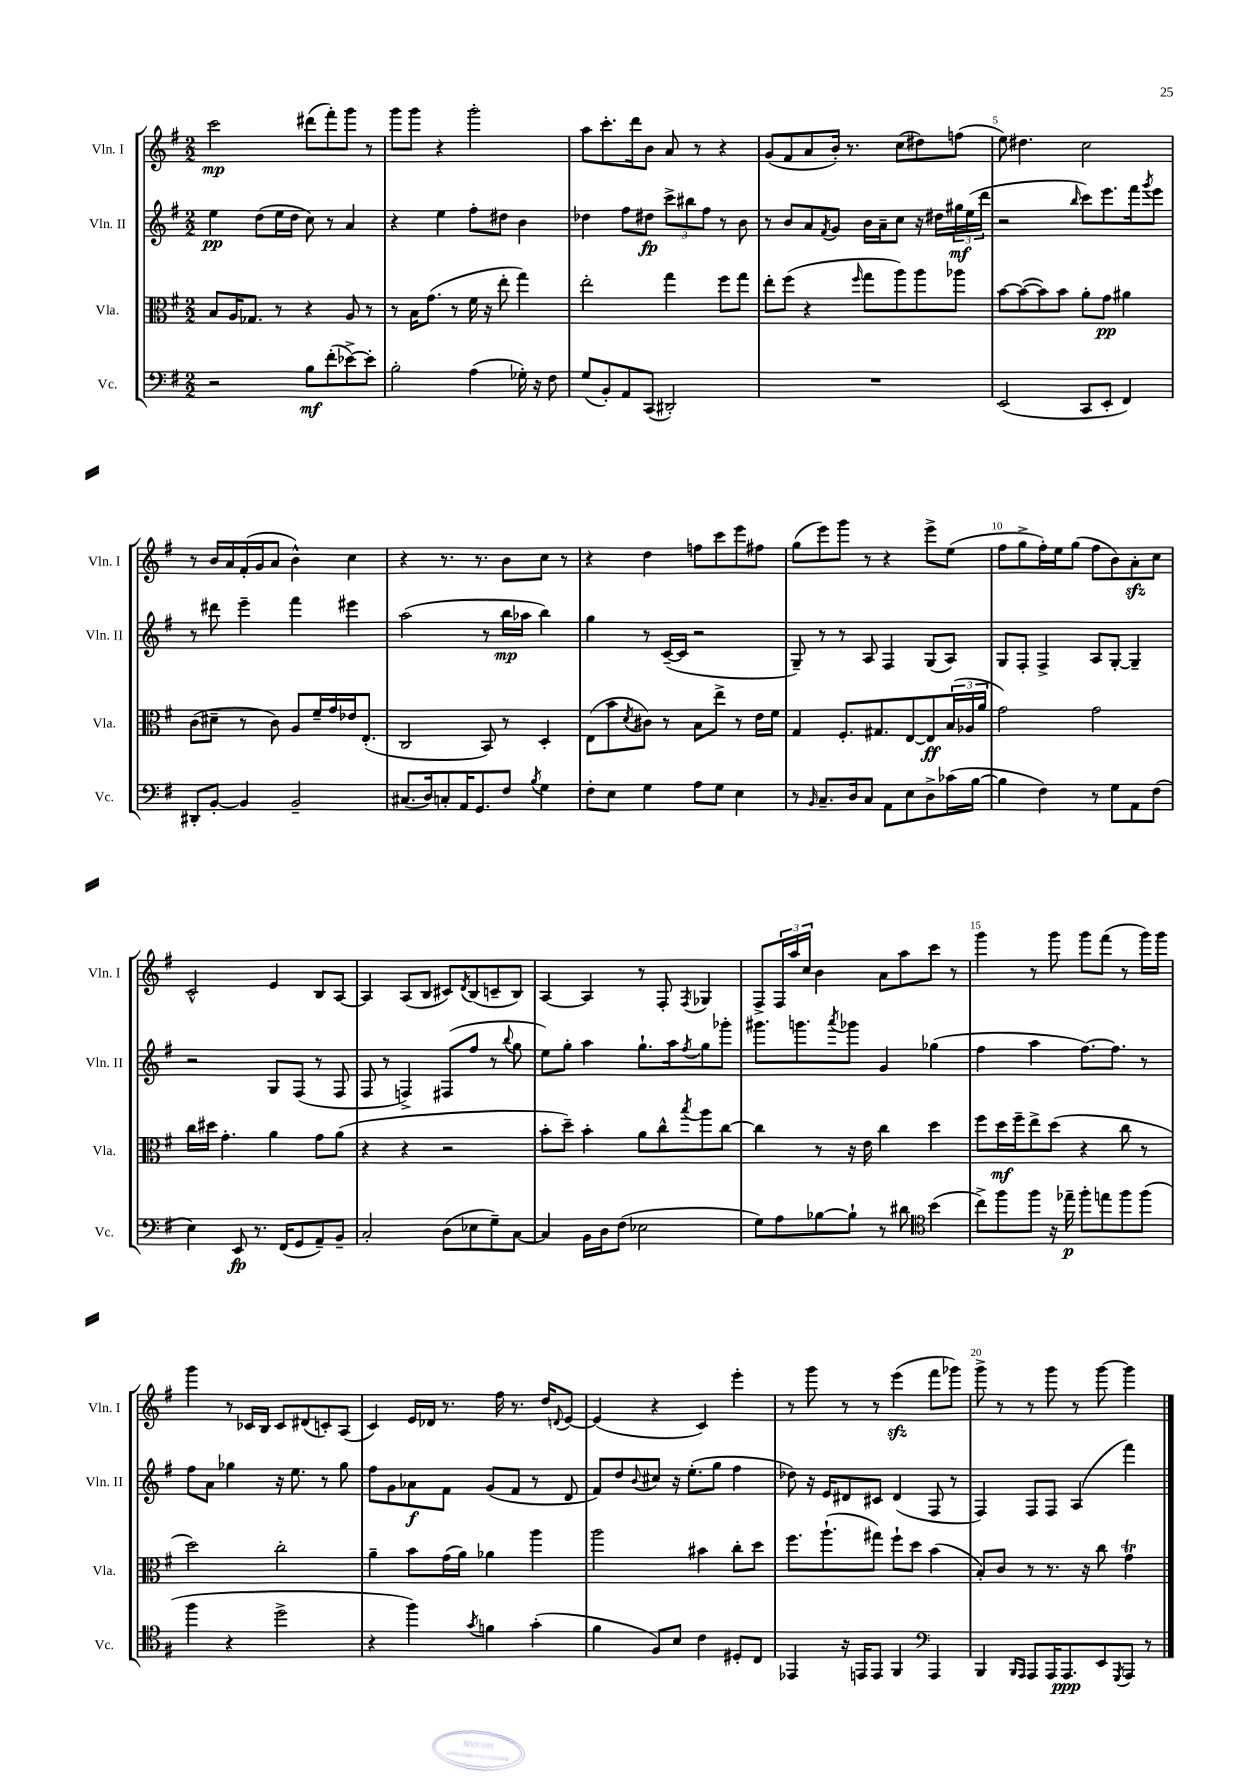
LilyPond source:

<<
\new StaffGroup <<
\new Staff = "s0" \with { instrumentName = "Vln. I" shortInstrumentName = "Vln. I" } {
    \clef treble \key g \major \numericTimeSignature \time 2/2
    c'''2\mp dis'''8( fis'''8-.) g'''8 r8 |
    g'''8 g'''8 r4 g'''2-. |
    a''8 c'''8.-. d'''16 b'8 a'8 r8 r4 |
    g'8( fis'8 a'8 b'16-.) r8. c''8( dis''8) f''8( |
    e''8) dis''4. c''2 |
    r8 b'16 a'16 fis'16-.( g'16 a'8 b'4-^) c''4 |
    r4 r8. r8. b'8 c''8 r8 |
    r4 d''4 f''8 c'''8 e'''8 fis''8 |
    g''8( e'''8) g'''8 r8 r4 e'''8-> e''8( |
    fis''8 g''8-> fis''16-.) e''16 g''8( fis''8 b'8) a'8-.\sfz c''8 |
    c'2-^ e'4 b8 a8~ |
    a4 a8( b8 cis'8) \acciaccatura { d'8 } b8( c'8-- b8) |
    a4~ a4 r8 fis8-. \acciaccatura { fis8 } ges4 |
    fis8-> \tuplet 3/2 { fis16 a''16 c''16 } b'4 a'8 a''8 c'''8 r8 |
    g'''4 r8 g'''8 g'''8 fis'''8( r8 g'''16) g'''16 |
    g'''4 r8 ces'16 b16 ces'8 dis'8( c'8-.) a8( |
    c'4) e'16 des'16 r8. fis''16 r8. d''16 \appoggiatura { d'8 } e'8~ |
    e'4( r4 c'4) e'''4-. |
    r8 g'''8 r8 r8 e'''4\sfz( fis'''8 ges'''8) |
    g'''8-> r8 r8 g'''8 r8 g'''8~ g'''4 \bar "|." |
}
\new Staff = "s1" \with { instrumentName = "Vln. II" shortInstrumentName = "Vln. II" } {
    \clef treble \key g \major \numericTimeSignature \time 2/2
    e''4\pp d''8( e''16 d''16 c''8) r8 a'4 |
    r4 e''4 fis''8-. dis''8 b'4 |
    des''4 fis''8 dis''8\fp \tuplet 3/2 { c'''8-> bis''8 fis''8 } r8 b'8 |
    r8 b'8 a'8 \acciaccatura { fis'8 } g'8 b'16 a'16-- c''8 r16 dis''16 \tuplet 3/2 { gis''16\mf e''16( d'''16 } |
    r2 \grace { b''16 } c'''8) e'''8. fis'''16 \acciaccatura { g'''8 } e'''8 |
    r8 dis'''8 e'''4-- fis'''4 eis'''4 |
    a''2( r8 b''16\mp aes''16 b''4) |
    g''4 r8 c'16~--( c'16 r2 |
    g8--) r8 r8 a8 fis4 g8( a8) |
    g8 fis8-. fis4-> a8 g8~-. g4-- |
    r2 g8 fis8( r8 fis8 |
    fis8 r8 f4->) fis8( fis''8 r8 \appoggiatura { b''8 } g''8 |
    e''8) g''8-. a''4 g''8.-! a''16 \acciaccatura { fis''8 } g''8 ges'''8-. |
    gis'''8. g'''8. \acciaccatura { a'''8 } ges'''8 g'4 ges''4( |
    fis''4 a''4 fis''8.~) fis''8. r8 |
    fis''8 a'8 ges''4 r16 e''8. r8 ges''8 |
    fis''8 g'8 aes'8\f fis'8 g'8( fis'8 r8 d'8 |
    fis'8) d''8 \appoggiatura { b'8 } cis''8 r16 e''8.-.( g''8 fis''4 |
    des''8) r16 e'16 dis'8 cis'8 dis'4( fis8 r8 |
    fis4) fis8 fis8 a4( fis'''4) \bar "|." |
}
\new Staff = "s2" \with { instrumentName = "Vla." shortInstrumentName = "Vla." } {
    \clef alto \key g \major \numericTimeSignature \time 2/2
    b8 a16 ges8. r8 r4 a8 r8 |
    r8 b16 g'8.( r8 fis'16 r16 e''8-. g''4) |
    e''2-. g''4 fis''8 g''8 |
    e''8-. fis''8( r4 \grace { fis''16 } g''8 a''8) a''8 aes''8 |
    b'8~ b'8~( b'8) b'8 a'8-. g'8\pp ais'4 |
    c'8( dis'8-- r8 c'8) a8 fis'16-- g'16 ees'16 e8.-.( |
    c2 b,8) r8 d4-. |
    e8( b'8 \acciaccatura { d'8 } cis'8) r8 b8 e''8-> r8 e'16 fis'16 |
    g4 fis8.-. gis8. e8~ e8\ff \tuplet 3/2 { b16( aes16 a'16 } |
    g'2) g'2 |
    c''16 dis''16 g'4.-. a'4 g'8 a'8( |
    r4 r4 r2 |
    b'8-. d''8--) b'4-. a'8 c''8-^ \acciaccatura { b''8 } a''8 c''8~ |
    c''4 r8 r16 e'16 c''4 d''4 |
    fis''8 d''16\mf fis''16-- e''8-> d''8( r4 c''8 r8 |
    d''2) c''2-. |
    a'4-- b'8 g'16( a'16) aes'4 a''4 |
    a''2 bis'4 c''8-. d''8 |
    fis''8. a''8.-!( gis''8) fis''8-! d''8 b'4( |
    b8-.) c'8 r8 r8. r16 c''8 g'4\trill \bar "|." |
}
\new Staff = "s3" \with { instrumentName = "Vc." shortInstrumentName = "Vc." } {
    \clef bass \key g \major \numericTimeSignature \time 2/2
    r2 b8\mf fis'8-.( ees'8~->) ees'8-. |
    b2-. a4( ges16-.) r16 fis8 |
    g8( b,8-.) a,8 c,8( dis,2-.) |
    R1 |
    e,2( c,8 e,8-. fis,4) |
    dis,8-. b,8~-. b,4 b,2-- |
    cis8.( d16) c8-. a,16 g,8. fis8 \acciaccatura { b8 } g4 |
    fis8-. e8 g4 a8 g8 e4 |
    r8 \grace { b,16 } c8.-- d16 c8 a,8 e8 d8-> ces'16( b16~ |
    b4 fis4) r8 g8 a,8 fis8( |
    e4) e,8\fp r8. fis,16( g,8 a,8--) b,8-- |
    c2-. d8( ees8 g8--) c8~ |
    c4 b,16 d16 fis8( ees2 |
    g8) a8 bes8~ bes8-! r8 dis'8 \clef tenor b'4( |
    c''8->) fis''8 fis''8 r16 ees''16--\p fis''8-. e''8 fis''8 fis''8( |
    fis''4 r4 d''2-> |
    r4 fis''4) \acciaccatura { g'8 } f'4 g'4-.( |
    fis'4 fis8) b8 c'4 dis8-. c8 |
    ees,4 r16 e,16 e,8 fis,4 \clef bass a,,4 |
    b,,4 \grace { b,,16 a,,16 } a,,8 a,,16 a,,8.\ppp e,8 \acciaccatura { g,,8 } a,,8 r8 \bar "|." |
}
>>
>>
\layout { \context { \Score \override BarNumber.break-visibility = ##(#f #t #t) barNumberVisibility = #(every-nth-bar-number-visible 5) } }
